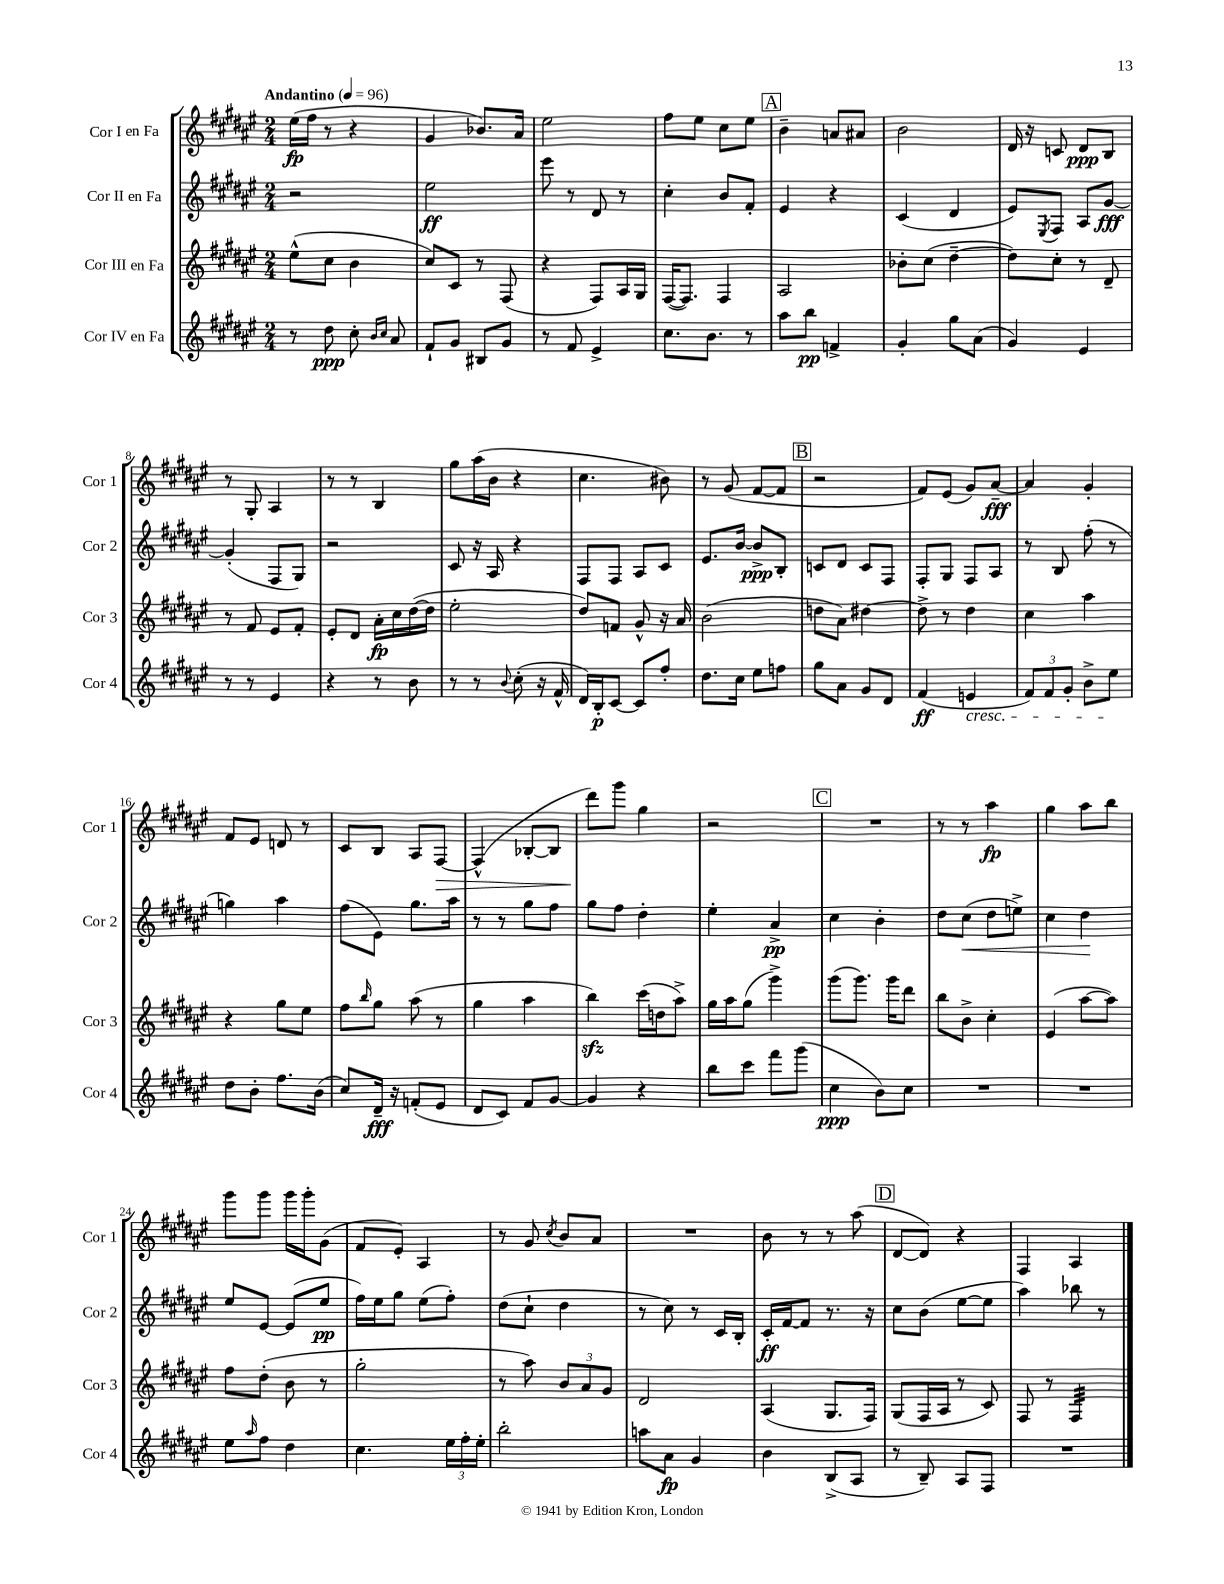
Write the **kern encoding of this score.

**kern	**dynam	**kern	**dynam	**kern	**dynam	**kern	**dynam
*part4	*part4	*part3	*part3	*part2	*part2	*part1	*part1
*staff4	*staff4	*staff3	*staff3	*staff2	*staff2	*staff1	*staff1
*I"Cor IV en Fa	*	*I"Cor III en Fa	*	*I"Cor II en Fa	*	*I"Cor I en Fa	*
*I'Cor 4	*	*I'Cor 3	*	*I'Cor 2	*	*I'Cor 1	*
*clefG2	*	*clefG2	*	*clefG2	*	*clefG2	*
*k[f#c#g#d#a#e#]	*	*k[f#c#g#d#a#e#]	*	*k[f#c#g#d#a#e#]	*	*k[f#c#g#d#a#e#]	*
*M2/4	*	*M2/4	*	*M2/4	*	*M2/4	*
*MM96	*	*MM96	*	*MM96	*	*MM96	*
=1	=1	=1	=1	=1	=1	=1	=1
!	!	!	!	!	!	!LO:TX:a:B:t=Andantino	!
8r	.	(8ee#^^\L	.	2r	.	(16ee#\LL	fp
.	.	.	.	.	.	16ff#\JJ	.
8dd#\	ppp	8cc#\J	.	.	.	8r	.
8cc#'\	.	4b\	.	.	.	4r	.
16qqb/LL	.	.	.	.	.	.	.
16qqcc#/JJ	.	.	.	.	.	.	.
8a#/	.	.	.	.	.	.	.
=2	=2	=2	=2	=2	=2	=2	=2
8f#`/L	.	8cc#/L)	.	2ee#\	ff	4g#/	.
8g#/J	.	8c#/J	.	.	.	.	.
8B#X/L	.	8r	.	.	.	8.b-X/L)	.
8g#/J	.	(8F#/	.	.	.	.	.
.	.	.	.	.	.	16a#/Jk	.
=3	=3	=3	=3	=3	=3	=3	=3
8r	.	4r	.	8eee#\	.	2ee#\	.
8f#/	.	.	.	8r	.	.	.
4e#^/	.	8F#/L)	.	8d#/	.	.	.
.	.	16A#/L	.	8r	.	.	.
.	.	16G#/JJ	.	.	.	.	.
=4	=4	=4	=4	=4	=4	=4	=4
8.cc#\L	.	([16F#/KL	.	4cc#'\	.	8ff#\L	.
.	.	8.F#/J])	.	.	.	.	.
.	.	.	.	.	.	8ee#\J	.
8.b\J	.	.	.	.	.	.	.
.	.	4F#/	.	8b/L	.	8cc#\L	.
8r	.	.	.	8f#'/J	.	8ee#\J	.
!!LO:REH:place=s1:t=A
=5	=5	=5	=5	=5	=5	=5	=5
8aa#\L	.	2A#/	.	4e#/	.	4b~\	.
8bb\J	pp	.	.	.	.	.	.
4fn^/	.	.	.	4r	.	8an/L	.
.	.	.	.	.	.	8a#X/J	.
=6	=6	=6	=6	=6	=6	=6	=6
4g#'/	.	8b-X'\L	.	(4c#/	.	2b\	.
.	.	(8cc#\J	.	.	.	.	.
8gg#\L	.	[4dd#~\	.	4d#/	.	.	.
(8a#\J	.	.	.	.	.	.	.
=7	=7	=7	=7	=7	=7	=7	=7
4g#/)	.	8dd#\L])	.	8e#/L)	.	16d#/	.
.	.	.	.	.	.	16r	.
.	.	.	.	8qE#/	.	.	.
.	.	8cc#'\J	.	8F#/J	.	8cn/	.
4e#/	.	8r	.	8A#/L	.	8d#/L	ppp
.	.	8d#~/	.	[8g#/J	fff	8B/J	.
!!LO:LB:g=z
=8	=8	=8	=8	=8	=8	=8	=8
8r	.	8r	.	(4g#'/]	.	8r	.
8r	.	8f#/	.	.	.	8G#'/	.
4e#/	.	8e#/L	.	8F#/L	.	4A#/	.
.	.	8f#'/J	.	8G#/J)	.	.	.
=9	=9	=9	=9	=9	=9	=9	=9
4r	.	8e#'/L	.	2r	.	8r	.
.	.	8d#/J	.	.	.	8r	.
8r	.	16a#'\LL	fp	.	.	4B/	.
.	.	16cc#\	.	.	.	.	.
8b\	.	([16dd#\	.	.	.	.	.
.	.	16dd#\JJ]	.	.	.	.	.
=10	=10	=10	=10	=10	=10	=10	=10
8r	.	2ee#'\	.	8c#/	.	8gg#\L	.
8r	.	.	.	16r	.	(16aa#\L	.
.	.	.	.	16A#/	.	16b\JJ	.
8qqb/	.	.	.	.	.	.	.
(8cc#'\	.	.	.	4r	.	4r	.
16r	.	.	.	.	.	.	.
16f#^^/	.	.	.	.	.	.	.
=11	=11	=11	=11	=11	=11	=11	=11
16d#/LL)	.	8dd#/L)	.	8F#/L	.	4.cc#\	.
16B'/J	p	.	.	.	.	.	.
[8c#/J	.	8fn/J	.	8F#/J	.	.	.
8c#/L]	.	8g#^^/	.	8A#/L	.	.	.
8ff#'/J	.	16r	.	8c#/J	.	8b#X\)	.
.	.	16a#/	.	.	.	.	.
=12	=12	=12	=12	=12	=12	=12	=12
8.dd#\L	.	(2b\	.	8.e#/L	.	8r	.
.	.	.	.	.	.	(8g#/	.
16cc#\Jk	.	.	.	[16b/Jk	.	.	.
8ee#\L	.	.	.	8b^/L]	ppp	[8f#/L	.
8ffn\J	.	.	.	8B'/J	.	8f#/J]	.
!!LO:REH:place=s1:t=B
=13	=13	=13	=13	=13	=13	=13	=13
8gg#\L	.	8ddn\L	.	8cn/L	.	2r	.
8a#\J	.	8a#\J)	.	8d#/J	.	.	.
8g#/L	.	[4dd#X\	.	8c/L	.	.	.
8d#/J	.	.	.	8F#/J	.	.	.
=14	=14	=14	=14	=14	=14	=14	=14
(4f#/	ff	8dd#^\]	.	8F#'/L	.	8f#/L)	.
.	.	8r	.	8G#/J	.	(8e#/J	.
!LO:TX:b:i:t=cresc.	!	!	!	!	!	!	!
4en/	.	4dd#\	.	8F#/L	.	8g#/L)	.
.	.	.	.	8A#/J	.	[8a#~/J	fff
=15	=15	=15	=15	=15	=15	=15	=15
12f#/L)	.	4cc#\	.	8r	.	4a#/]	.
12f#/	.	.	.	.	.	.	.
.	.	.	.	8B/	.	.	.
12g#'/J	.	.	.	.	.	.	.
8b^\L	.	4aa#\	.	(8ff#'\	.	4g#'/	.
8ee#\J	.	.	.	8r	.	.	.
!!LO:LB:g=z
=16	=16	=16	=16	=16	=16	=16	=16
8dd#\L	.	4r	.	4ggn\)	.	8f#/L	.
8b'\J	.	.	.	.	.	8e#/J	.
8.ff#\L	.	8gg#\L	.	4aa#\	.	8dn/	.
.	.	8ee#\J	.	.	.	8r	.
(16b\Jk	.	.	.	.	.	.	.
=17	=17	=17	=17	=17	=17	=17	=17
8cc#/L)	.	8ff#\L	.	(8ff#\L	.	8c#/L	.
.	.	16qqbb/	.	.	.	.	.
16d#~/Jk	fff	8gg#\J	.	8e#\J)	.	8B/J	.
16r	.	.	.	.	.	.	.
(8fn'/L	.	(8aa#\	.	8.gg#\L	.	8A#/L	.
!	!	!	!	!	!	!	!LO:HP:b
8e#/J	.	8r	.	.	.	[8F#/J	>
.	.	.	.	16aa#\Jk	.	.	.
=18	=18	=18	=18	=18	=18	=18	=18
8d#/L	.	4gg#\	.	8r	.	(4F#^^/]	.
8c#/J)	.	.	.	8r	.	.	.
8f#/L	.	4aa#\	.	8gg#\L	.	[8B-X'/L	.
[8g#/J	.	.	.	8ff#\J	.	8B-/J]	.
=19	=19	=19	=19	=19	=19	=19	=19
4g#/]	.	4bbzz\)	.	8gg#\L	.	8ddd#\L)	.
.	.	.	.	8ff#\J	.	8ggg#\J	]
4r	.	(16ccc#\LL	.	4dd#'\	.	4gg#\	.
.	.	16ddn\J	.	.	.	.	.
.	.	8aa#^\J)	.	.	.	.	.
=20	=20	=20	=20	=20	=20	=20	=20
8bb\L	.	16gg#\LL	.	4ee#'\	.	2r	.
.	.	16aa#\J	.	.	.	.	.
8ccc#\J	.	(8gg#\J	.	.	.	.	.
8fff#\L	.	4ggg#^\)	.	4a#^/	pp	.	.
(8ggg#\J	.	.	.	.	.	.	.
!!LO:REH:place=s1:t=C
=21	=21	=21	=21	=21	=21	=21	=21
4cc#\	ppp	(8ggg#\L	.	4cc#\	.	2r	.
.	.	8.ggg#\J)	.	.	.	.	.
8b\L)	.	.	.	4b'\	.	.	.
.	.	16ggg#\KL	.	.	.	.	.
8cc#\J	.	8ddd#\J	.	.	.	.	.
=22	=22	=22	=22	=22	=22	=22	=22
2r	.	8bb\L	.	8dd#\L	.	8r	.
!	!	!	!	!	!LO:HP:b	!	!
.	.	8b^\J	.	(8cc#\J	<	8r	.
.	.	4cc#'\	.	8dd#\L	.	4aa#\	fp
.	.	.	.	8een^\J)	.	.	.
=23	=23	=23	=23	=23	=23	=23	=23
2r	.	(4e#/	.	4cc#\	.	4gg#\	.
.	.	[8aa#\L	.	4dd#\	.	8aa#\L	.
.	.	8aa#\J])	.	.	.	8bb\J	.
.	.	.	.	.	[	.	.
!!LO:LB:g=z
=24	=24	=24	=24	=24	=24	=24	=24
8ee#\L	.	8ff#\L	.	8ee#/L	.	8ggg#\L	.
16qqaa#/	.	.	.	.	.	.	.
8ff#\J	.	(8dd#'\J	.	[8e#/J	.	8ggg#\J	.
4dd#\	.	8b\	.	(8e#/L]	.	16ggg#\LL	.
.	.	.	.	.	.	16ggg#'\J	.
.	.	8r	.	8ee#/J	pp	(8g#\J	.
=25	=25	=25	=25	=25	=25	=25	=25
4.cc#\	.	2gg#'\	.	16ff#\LL)	.	8f#/L	.
.	.	.	.	16ee#\J	.	.	.
.	.	.	.	8gg#\J	.	8e#'/J)	.
.	.	.	.	(8ee#\L	.	4A#/	.
24ee#\LL	.	.	.	8ff#'\J)	.	.	.
24ff#'\	.	.	.	.	.	.	.
24ee#'\JJ	.	.	.	.	.	.	.
=26	=26	=26	=26	=26	=26	=26	=26
2bb'\	.	8r	.	(8dd#\L	.	8r	.
.	.	8aa#\)	.	8cc#`\J	.	8g#/	.
.	.	.	.	.	.	8qcc#/	.
.	.	12b/L	.	4dd#\	.	8b/L	.
.	.	12a#/	.	.	.	.	.
.	.	.	.	.	.	8a#/J	.
.	.	12g#/J	.	.	.	.	.
=27	=27	=27	=27	=27	=27	=27	=27
8aan\L	.	2d#/	.	8r	.	2r	.
8a#\J	fp	.	.	8cc#\)	.	.	.
4g#/	.	.	.	8r	.	.	.
.	.	.	.	16c#/LL	.	.	.
.	.	.	.	16B'/JJ	.	.	.
=28	=28	=28	=28	=28	=28	=28	=28
4b\	.	(4A#/	.	16c#'/LL	ff	8b\	.
.	.	.	.	[16f#/J	.	.	.
.	.	.	.	8f#/J]	.	8r	.
(8B^/L	.	8.G#/L	.	8.r	.	8r	.
8A#/J	.	.	.	.	.	(8aa#\	.
.	.	16F#/Jk)	.	16r	.	.	.
!!LO:REH:place=s1:t=D
=29	=29	=29	=29	=29	=29	=29	=29
8r	.	(8G#/L	.	8cc#\L	.	[8d#/L	.
8B~/)	.	16F#/L	.	(8b\J	.	8d#/J])	.
.	.	16A#/JJ	.	.	.	.	.
8A#/L	.	8r	.	[8ee#\L	.	4r	.
8F#/J	.	8c#/)	.	8ee#\J]	.	.	.
=30	=30	=30	=30	=30	=30	=30	=30
2r	.	8F#/	.	4aa#\)	.	4F#/	.
.	.	8r	.	.	.	.	.
*	*	*tremolo	*	*	*	*	*
.	.	32F#/LLL	.	8bb-X\	.	4A#/	.
.	.	32F#/	.	.	.	.	.
.	.	32F#/	.	.	.	.	.
.	.	32F#/	.	.	.	.	.
.	.	32F#/	.	8r	.	.	.
.	.	32F#/	.	.	.	.	.
.	.	32F#/	.	.	.	.	.
.	.	32F#/JJJ	.	.	.	.	.
*	*	*Xtremolo	*	*	*	*	*
==	==	==	==	==	==	==	==
*-	*-	*-	*-	*-	*-	*-	*-
